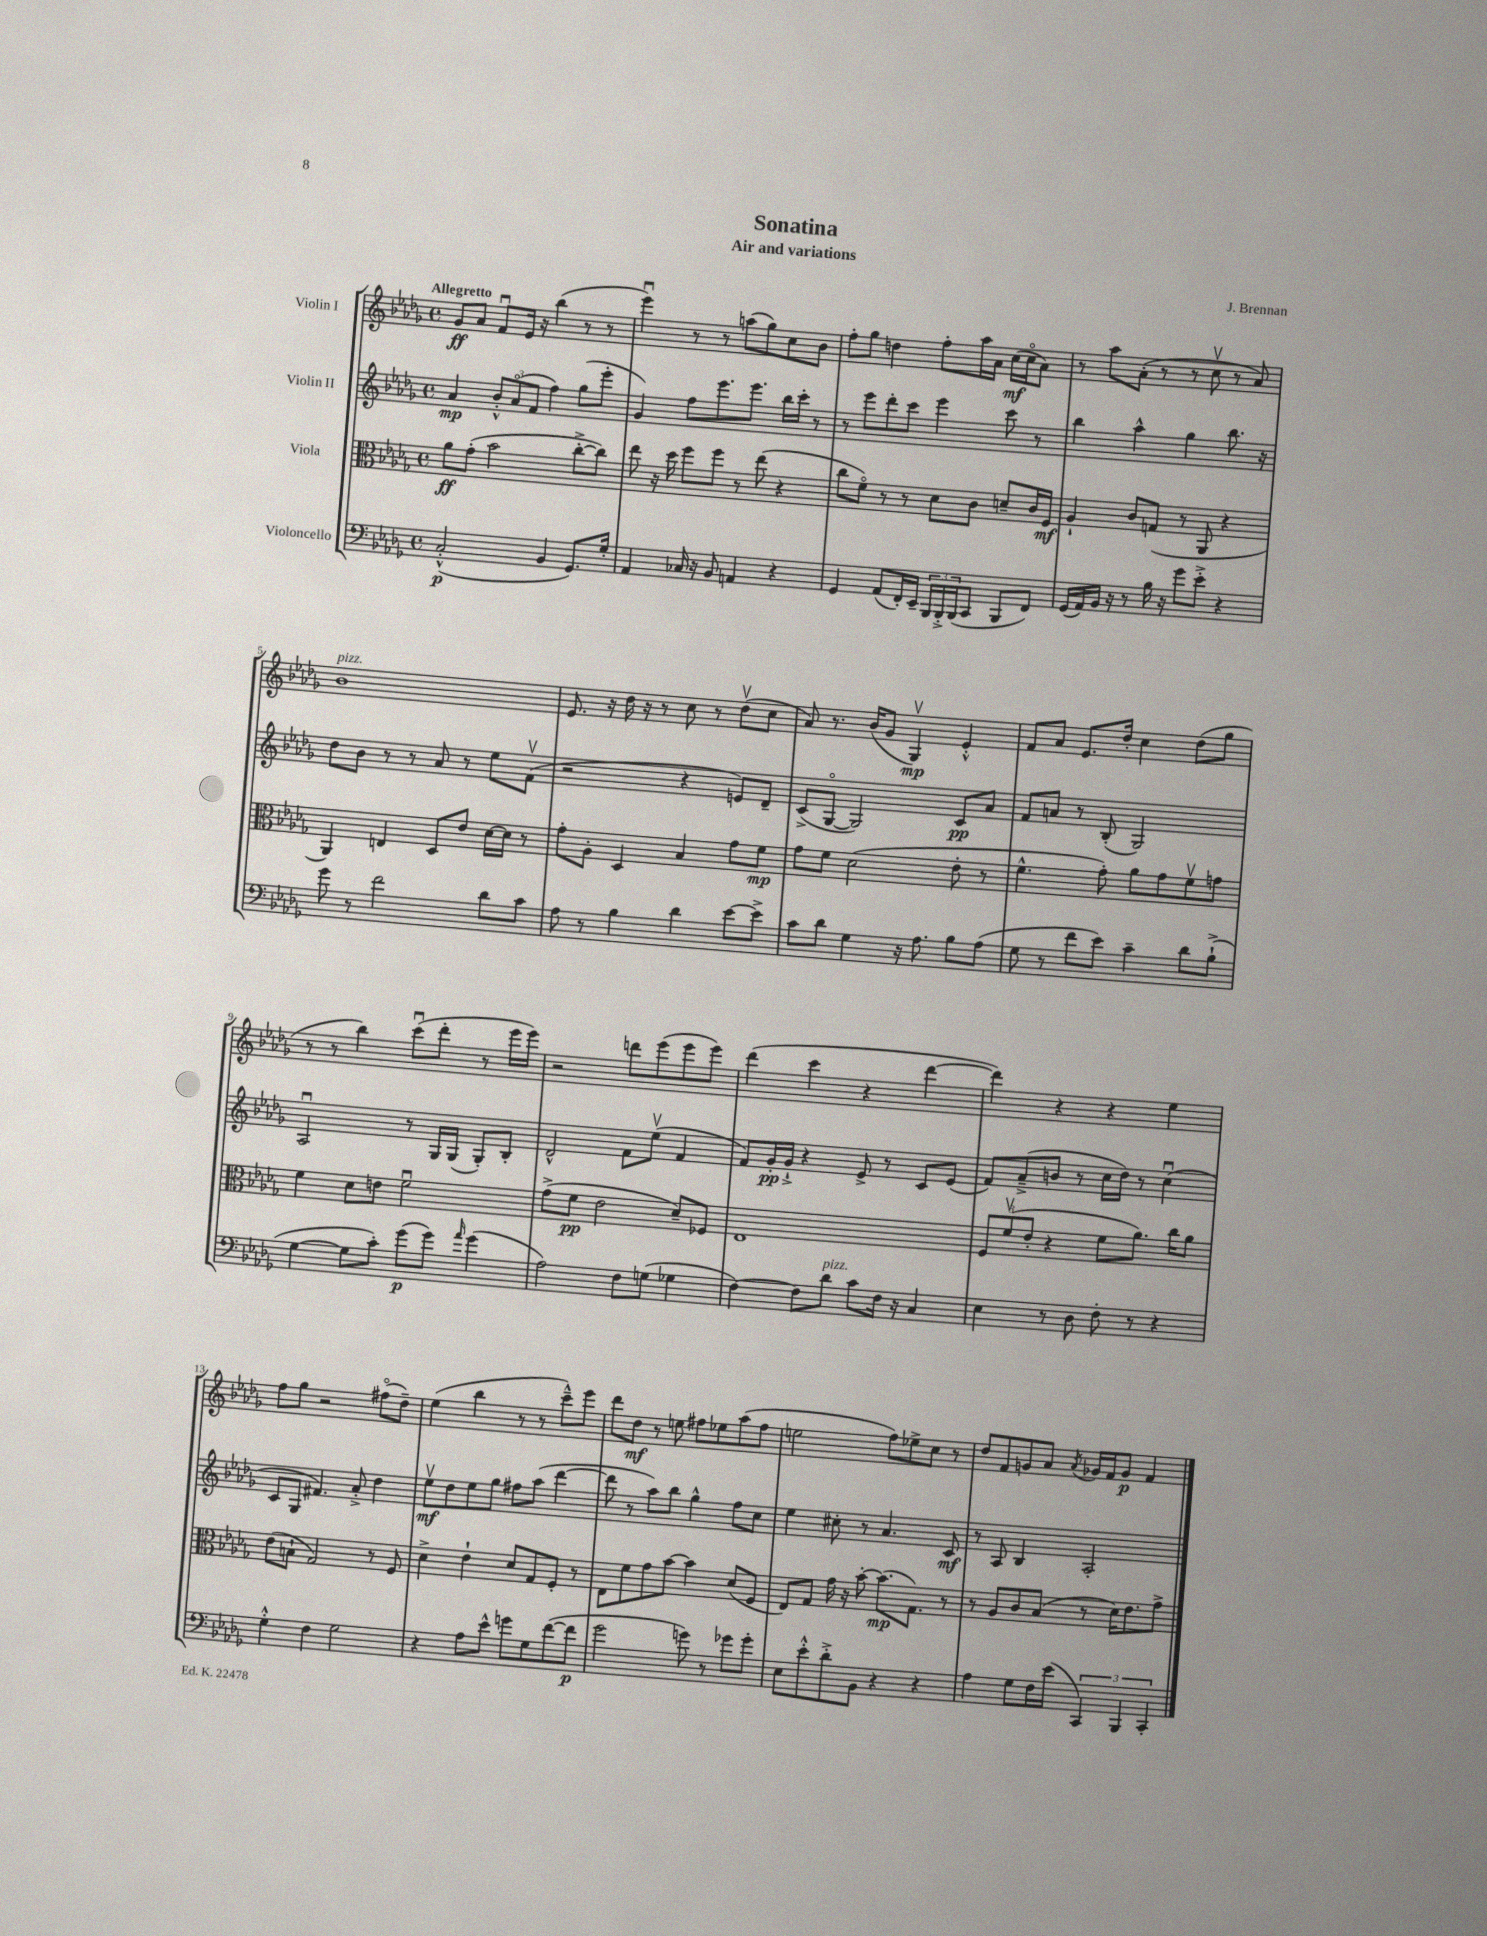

**kern	**kern	**kern	**kern
*staff4	*staff3	*staff2	*staff1
*clefF4	*clefC3	*clefG2	*clefG2
*k[b-e-a-d-g-]	*k[b-e-a-d-g-]	*k[b-e-a-d-g-]	*k[b-e-a-d-g-]
*M4/4	*M4/4	*M4/4	*M4/4
*met(c)	*met(c)	*met(c)	*met(c)
(2C'^^/	8a-\L	4a-/	8g-/L
.	(8g-'\J	.	8a-/J
.	2b-\	12b-'^^/L	8fu/L
.	.	(12a-o/	.
.	.	.	16e-/Jk
.	.	12f/J	.
.	.	.	16r
4BB-/	.	4ff\)	(4bb-\
8.GG-/L)	[8cc'^\L	(8gg-\L	8r
.	8cc\]J)	8eee-'\J	8r
16G-'/Jk	.	.	.
=	=	=	=
4AA-/	8ee-\	4g-/)	4eee-u\)
.	16r	.	.
.	16dd-\	.	.
16C-/	8ff\L	8ff\L	8r
16r	.	.	.
8BB-/	8ff\J	8.eee-\	8r
4AA/	8r	.	(8aa\L
.	.	8.eee-\J	.
.	(8ee-\	.	8gg-\)
4r	4r	16bb-\LL	8cc\
.	.	16ccc'\JJ	.
.	.	8r	8b-\J
=	=	=	=
4GG-/	8cc\L	8r	8ff'\L
.	8fo\J)	8eee-\L	8gg-\J
(8AA-/L	8r	8ddd-'\	4dd\
16FF'/L)	8r	8ccc\J	.
16EE-~/JJ	.	.	.
24BBB-/LL	8d-\L	4eee-\	8ff'\L
24BBB-'^/	.	.	.
(24BBB-/J	.	.	.
8CC/J	8c\J	.	16aa-\L
.	.	.	16a-\JJ
8BBB-/L	8d~/L	8ccc\	(16cc\LL
.	.	.	16cco\J
8FF/J)	16c/L	8r	8a-\J)
.	16F/JJ	.	.
=	=	=	=
(16GG-/LL	4A-`/	4bb-\	8r
16AA-/)	.	.	.
16BB-/JJ	.	.	8aa-\L
16r	.	.	.
8r	8c/L	4aa-^^\	(8a-'\J
16B-\	(8G/J	.	8r
16r	.	.	.
8g-\L	8r	4gg-\	8r
8e-'^\J	8AA-/	.	8ccv\
4r	4r	8.bb-\	8r
.	.	.	8a-/)
.	.	16r	.
=	=	=	=
8g-\	4AA-/)	8dd-\L	1b-
8r	.	8b-\J	.
2f\	4E/	8r	.
.	.	8r	.
.	8D-/L	8a-/	.
.	8e-/J	8r	.
8d-\L	[16d-\LL	8ee-\L	.
.	16d-\]JJ	.	.
8c\J	8r	(8fv\J	.
=	=	=	=
8A-\	8g-'\L	2r	8.e-/
8r	8A-'\J	.	.
.	.	.	16r
4B-\	4D-/	.	16dd-\
.	.	.	16r
.	.	.	8r
4d-\	4B-/	4r	8cc\
.	.	.	8r
[8e-\L	8g-\L	8e/L)	(8dd-v\L
8e-^\]J	8f\J	8d-~/J	8cc\J
=	=	=	=
8c\L	8g-\L	(8c^/L	8a-/)
8d-\J	8f\J	[8G-o/J	8.r
4G-\	(2d-\	2G-/])	.
.	.	.	(16b-/LK
.	.	.	8g-/J
16r	.	.	4G-v/)
8.A-\	.	.	.
8B-\L	8e-'\	8c/L	4e-'^^/
(8A-\J	8r	8a-/J	.
=	=	=	=
8G-\	4.f^^\	8f/L	8f/L
8r	.	8a/J	8a-/J
8f\L	.	8r	8.e-/L
8e-\J)	8g-'\)	(8B-'/	.
.	.	.	16dd-'/Jk
4c~\	8a-\L	2G-/)	4cc\
.	8g-\	.	.
8d-\L	8fv\	.	(8dd-\L
(8B-`^\J	8g\J	.	8gg-\J
=	=	=	=
[4G-\	4f\	2A-u/	8r
.	.	.	8r
8G-\]L	8d-\L	.	4bb-\)
8c'\J)	8e\J	.	.
(8g-\L	2fu\	8r	(8cccu\L
8g-\J)	.	16G-/LL	8ddd-'\J
.	.	(16G-/JJ	.
16qqa-/	.	.	.
(4g-\	.	8G-'/L)	8r
.	.	8B-'/J	16eee-\LL
.	.	.	16eee-\JJ)
=	=	=	=
2A-\)	(8g-^\L	2d-^^/	2r
.	8f\J	.	.
.	2e-\	.	.
8F\L	.	8f\L	8ddd\L
(8G\J	.	(8ee-v\J	(8eee-\
4G-\	8d-~/L)	4f/	8eee-\
.	8F-/J	.	8eee-\J)
=	=	=	=
[4F\)	1E-	8f/L)	(4ddd-\
.	.	16g-'/L	.
.	.	16g-`^/JJ	.
8F\]L	.	4r	4ccc\
8d-\J	.	.	.
8c\L	.	8e-^/	4r
16F\Jk	.	8r	.
16r	.	.	.
4C/	.	8c/L	[4ddd-\
.	.	(8e-/J	.
=	=	=	=
4E-\	12F/L	8f/L)	4ddd-\])
.	(12fv/	.	.
.	.	(8a-~^/	.
.	12e-'/J	.	.
8r	4r	8b/J	4r
8D-\	.	8r	.
8F'\	8f\L	16cc\LL	4r
.	.	16dd-\JJ)	.
8r	8.a-\J)	8r	.
4r	.	(4ccu\	4ee-\
.	16cc\LK	.	.
.	8a-\J	.	.
=	=	=	=
4G-'^^\	(8e-\L	8c/L	8ff\L
.	8B`\J	8G-/J	8gg-\J
4F\	2G-/)	4.f#/)	2r
2G-\	.	.	.
.	.	8a-'^/	.
.	8r	4dd-\	(8ff#o\L
.	8F/	.	8dd-~\J)
=	=	=	=
4r	4d-^\	8ee-v\L	(4ee-\
.	.	8dd-\	.
8A-\L	4e-`\	8ee-\	4bb-\
8e-^^\J	.	8gg-\J	.
8g\L	8d-/L	8ff#\L	8r
8G-\	8G-/	(8aa-\J	8r
([8f\	8F'/J	[4ddd-\	8ccc~^^\L)
8f\]J	8r	.	8eee-\J
=	=	=	=
2g-\	8E-\L	8ddd-\]	8ddd-\L
.	8f\	8r	8dd-\J
.	8g-\	8aa-\L)	8r
.	[8b-\J	8bb-\J	8ee\
8g\)	4b-\]	4gg-^^\	8ff#\L
8r	.	.	8ee-\
8g-\L	(8d-/L	8ff\L	(8aa-\
8g-'\J	8F/J	8cc\J	8ff#\J
=	=	=	=
8E-\L	8E-/L)	4ee-\	2ee\
8e-'^^\	8G-/J	.	.
8d-'^\	16g-\	8cc#'\	.
.	16r	.	.
8BB-\J	[8b-'\	8r	.
4r	(8.b-\]L	4.a-/	8ff\L)
.	.	.	8ee-^\
.	8.G-\J)	.	.
4r	.	.	8cc\J
.	8r	8c/	8r
=	=	=	=
4A-\	8r	8r	8dd-/L
.	8A-/L	8A-/	8f/
8G-\L	8c/	4B-/	8g/
16F\L	(8B-/J	.	8a-/J
(16e-\JJ	.	.	.
.	.	.	8qa-/
6CC/)	8r	2A-'/	16g-/LL
.	.	.	16f/J
.	16d-\LK)	.	8g-/J
6BBB-/	.	.	.
.	8.e-\	.	.
.	.	.	4f/
6CC'/	.	.	.
.	8g-^\J	.	.
==	==	==	==
*-	*-	*-	*-
